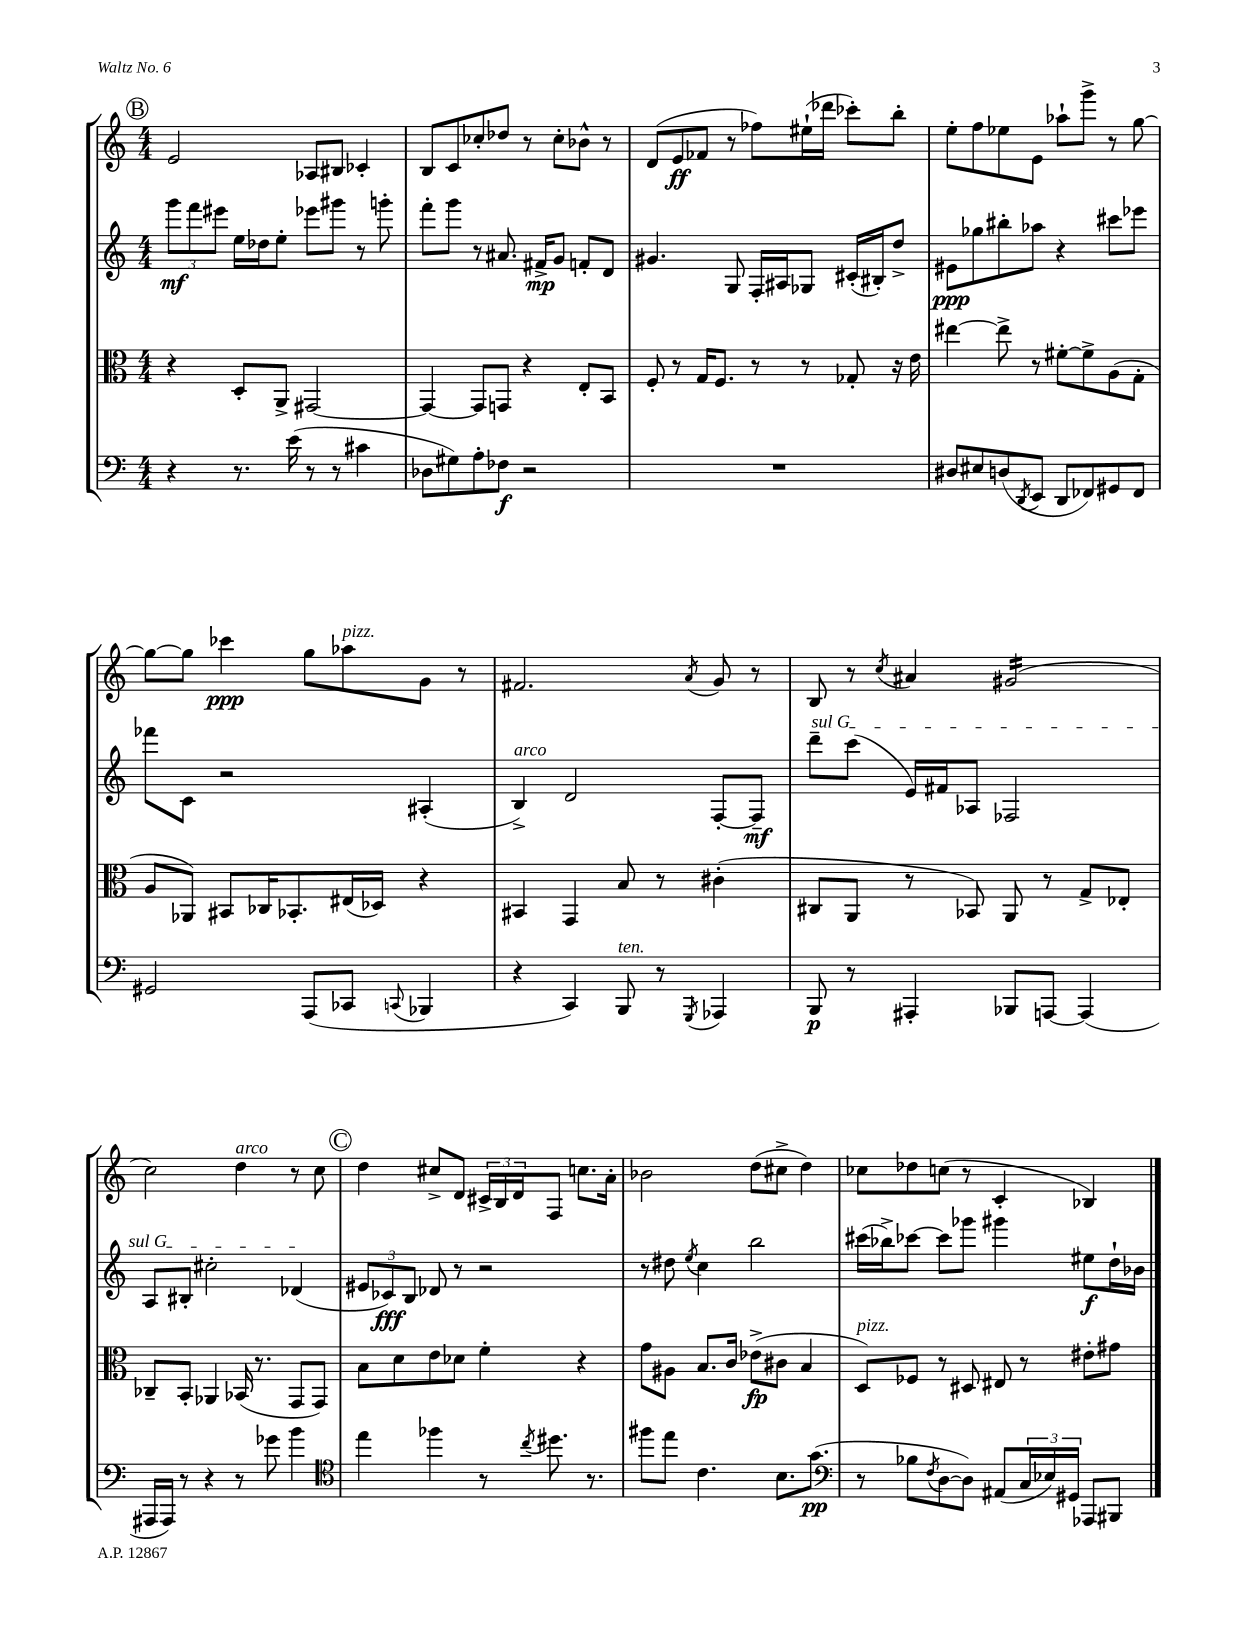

**kern	**kern	**kern	**kern
*staff4	*staff3	*staff2	*staff1
*clefF4	*clefC3	*clefG2	*clefG2
*k[]	*k[]	*k[]	*k[]
*M4/4	*M4/4	*M4/4	*M4/4
4r	4r	12ggg\L	2e/
.	.	12fff\	.
.	.	12eee#\J	.
8.r	8D'/L	16ee\LL	.
.	.	16dd-\J	.
.	8AA^/J	8ee'\J	.
(16e\	.	.	.
8r	[2GG#/	8eee-\L	8A-/L
8r	.	8ggg#\J	8B#/J
4c#\	.	8r	4c-'/
.	.	8ggg'\	.
=	=	=	=
8D-\L	4GG#/_	8fff'\L	8B/L
8G#\)	.	8ggg\J	8c/
8A'\	8GG#/]L	8r	8cc-'/
8F-\J	8GG/J	8.a#/	8dd-/J
2r	4r	.	8r
.	.	16f#^/LK	.
.	.	8g/J	8cc-'\L
.	8E'/L	8f'/L	8b-^^\J
.	8BB/J	8d/J	8r
=	=	=	=
1r	8F'/	4.g#/	(8d/L
.	8r	.	8e/
.	16G/LK	.	8f-/J
.	8.F/J	.	.
.	.	8G/	8r
.	8r	16F'/LL	8ff-\L)
.	.	16A#/J	.
.	8r	8G-/J	(16ee#`\L
.	.	.	16ddd-\JJ
.	8G-'/	(16c#'/LL	8ccc-'\L)
.	.	16B#'/J)	.
.	16r	8dd^/J	8bb'\J
.	16e\	.	.
=	=	=	=
8D#/L	[4ee#\	8e#\L	8ee'\L
8E#/	.	8gg-\	8ff\
(8D/	8ee#^\]	8bb#'\	8ee-\
8qDD/	.	.	.
8EE/J	8r	8aa-\J	8e\J
8DD/L	[8f#'\L	4r	8aa-`\L
8FF-/)	8f#^\]	.	8ggg^\J
8GG#/	(8A\	8ccc#\L	8r
8FF-/J	8G'\J	8eee-\J	[8gg\
=	=	=	=
2GG#/	8A/L	8fff-\L	8gg\_L
.	8AA-/J)	8c\J	8gg\]J
.	8BB#/L	2r	4ccc-\
.	16C-/K	.	.
.	8.BB-'/	.	.
(8AAA/L	.	.	8gg\L
8CC-/J	(16E#/L	.	8aa-\
.	16D-/JJ)	.	.
8qqCC/	.	.	.
4BBB-/	4r	(4A#'/	8g\J
.	.	.	8r
=	=	=	=
4r	4BB#/	4B^/)	2.f#/
4CC/)	4GG/	2d/	.
8BBB/	8B/	.	.
8r	8r	.	.
8qGGG/	.	.	8qa/
4AAA-/	(4c#'\	[8F'/L	8g/
.	.	8F~/]J	8r
=	=	=	=
8BBB/	8C#/L	8ddd~\L	8B/
8r	8AA/J	(8ccc\J	8r
.	.	.	8qcc/
4AAA#'/	8r	16e/LL)	4a#/
.	.	16f#/J	.
.	8BB-/)	8A-/J	.
8BBB-/L	8AA/	2F-/	(2g#/
[8AAA/J	8r	.	.
(4AAA/]	8G^/L	.	.
.	8E-'/J	.	.
=	=	=	=
16AAA#/LL	8C-~/L	8A/L	2cc\)
16AAA#/JJ)	.	.	.
8r	8BB'/J	8B#'/J	.
4r	4AA-/	2cc#'\	.
8r	(16BB-/	.	4dd\
.	8.r	.	.
8g-\	.	.	.
4b\	8GG/L	(4d-/	8r
.	8GG/J)	.	8cc\
=	=	=	=
*clefC4	*	*	*
4ee\	8B\L	12e#/L	4dd\
.	.	12c-/)	.
.	8d\	.	.
.	.	12B/J	.
4ff-\	8e\	8d-/	8cc#^/L
.	8d-\J	8r	8d/J
8r	4f'\	2r	24c#^/LL
.	.	.	24B/
.	.	.	24d/J
8qcc/	.	.	.
8.dd#\	.	.	8F/J
.	4r	.	8.cc\L
8.r	.	.	.
.	.	.	16a'\Jk
=	=	=	=
8ff#\L	8g\L	8r	2b-\
8ee\J	8A#\J	8dd#\	.
.	.	8qee/	.
4.c\	8.B/L	4cc\	.
.	16c/Jk	.	.
.	(8e-^\L	2bb\	(8dd\L
8.B\L	8c#\J	.	8cc#^\J
.	4B/	.	4dd\)
(8.g\J	.	.	.
=	=	=	=
*clefF4	*	*	*
8r	8D/L)	(16ccc#\LL	8cc-\L
.	.	16bb-^\J)	.
8B-\L	8F-/J	[8ccc-\J	8dd-\
8qF/	.	.	.
[8D\	8r	8ccc-\]L	(8cc\J
8D\]J)	8D#/	8ggg-\J	8r
(8AA#/L	8E#/	4ggg#\	4c'/
24C/L	8r	.	.
24E-/)	.	.	.
24GG#/JJ	.	.	.
8AAA-/L	8e#'\L	8ee#\L	4B-/)
8BBB#/J	8g#\J	16dd`\L	.
.	.	16b-\JJ	.
==	==	==	==
*-	*-	*-	*-
